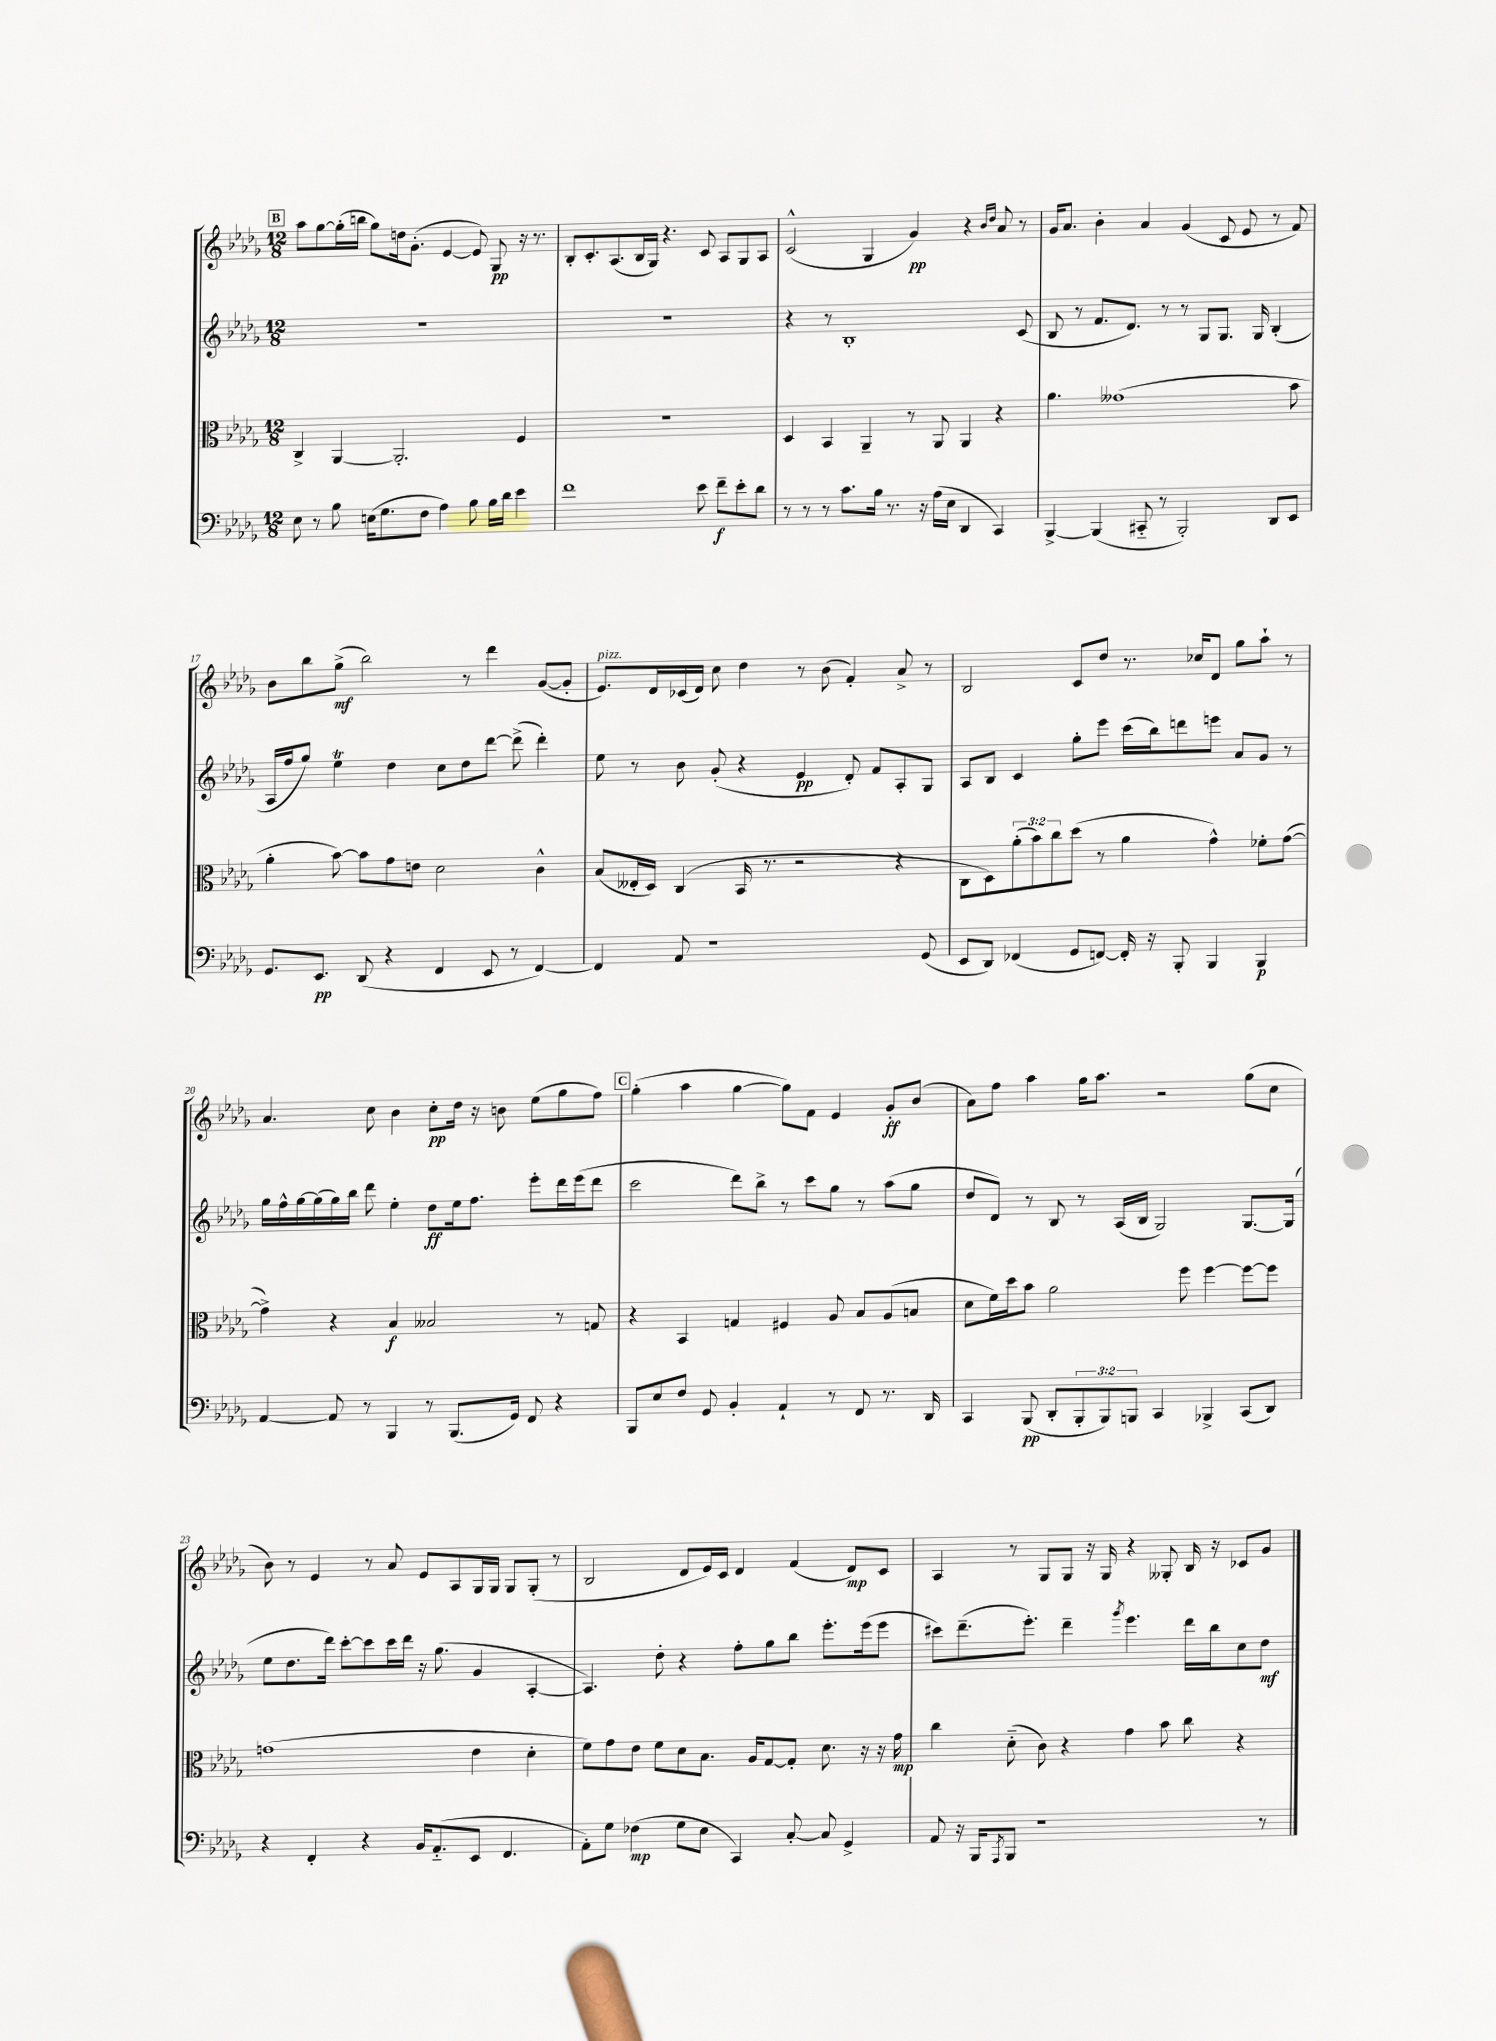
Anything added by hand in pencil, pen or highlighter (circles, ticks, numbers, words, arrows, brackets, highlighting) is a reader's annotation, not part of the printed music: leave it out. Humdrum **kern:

**kern	**kern	**kern	**kern
*staff4	*staff3	*staff2	*staff1
*clefF4	*clefC3	*clefG2	*clefG2
*k[b-e-a-d-g-]	*k[b-e-a-d-g-]	*k[b-e-a-d-g-]	*k[b-e-a-d-g-]
*M12/8	*M12/8	*M12/8	*M12/8
8E-	4C^	1.r	8aa-
8r	.	.	[8gg-
8B-	[4AA-	.	(16gg-']
.	.	.	16bb
(16E	.	.	8gg-)
8.G-	.	.	.
.	2.AA-']	.	16dd
.	.	.	(8.g-'
8F	.	.	.
4A-)	.	.	[4e-
8B-	.	.	8e-])
16B-	.	.	8G-
16d-	.	.	.
4e-	4F	.	16r
.	.	.	8.r
=	=	=	=
1f	1.r	1.r	8B-'
.	.	.	8.c'
.	.	.	(8.A-
.	.	.	16B-
.	.	.	16G-)
.	.	.	4.r
8e-	.	.	8c
8f~	.	.	8A-
8e-'	.	.	8G-
8d-	.	.	8A-
=	=	=	=
8r	4D-	4r	(2c^^
8r	.	.	.
8r	4BB-	8r	.
8.c	.	1B-'	.
.	4AA-~	.	4G-
16B-	.	.	.
8.r	.	.	.
.	8r	.	4g-)
16r	.	.	.
(16A-	8AA-	.	.
16E-	.	.	.
4DD-	4AA-	.	4r
.	.	.	16qqb-
.	.	.	16qqdd-
4CC)	4r	.	8a-
.	.	(8c	8r
=	=	=	=
[4BBB-^	4.a-	8B-	16g-
.	.	.	8.a-
.	.	8r	.
(4BBB-]	.	8.f	4b-'
.	(1g--	.	.
.	.	8.d-)	.
8CC#'~	.	.	4a-
8r	.	8r	.
2BBB-')	.	8r	(4g-
.	.	8G-	.
.	.	8.G-	8c
.	.	.	8e-
.	.	16G-	.
8DD-	.	(4B-'	8r
8EE-	8b-	.	8f)
=	=	=	=
8.GG-	4a-'	16A-	8b-
.	.	16ff	.
.	.	8gg-)	8bb-
8.EE-	.	.	.
.	[8b-)	4ee-	(8gg-^
(8DD-	8b-]	.	2bb-)
4r	8g-	4dd-	.
.	8e	.	.
4FF	2d-	8cc	.
.	.	8dd-	8r
8EE-	.	[8ddd-	4ddd-
8r	.	(8ddd-^]	.
[4FF)	4c^^	4ddd-')	([8g-
.	.	.	8g-']
=	=	=	=
4FF]	(8B-	8ee-	8.e-)
.	16E--'	8r	.
.	16D-)	.	16d-
8AA-	(4C	8b-	(16c-
.	.	.	16d-)
1r	.	(8g-'	8cc
.	16BB-	4r	4dd-
.	8.r	.	.
.	2r	4e-	8r
.	.	.	(8b-
.	.	8d-')	4f')
.	.	8f	.
.	4r	8A-'	8a-^
(8GG-	.	8G-	8r
=	=	=	=
8EE-	8C	8A-	2B-
8DD-)	8D-)	8B-	.
(4FF-	(12a-'	4c	.
.	12b-)	.	.
.	12cc	.	.
8GG-	(8dd-	8gg-'	8c
[8FF)	8r	8eee-	8dd-
16FF']	4a-	(16ccc	8.r
16r	.	16bb-)	.
8BBB-'	.	8ddd	.
.	.	.	16cc-
4BBB-	4g-^^)	8eee	8d-
.	.	8a-	8gg-
4BBB-	8f-'	8g-	8aa-`
.	([8g-	8r	8r
=	=	=	=
[4AA-	4g-^])	16gg-	4.a-
.	.	16ff^^	.
.	.	[16gg-	.
.	.	(16gg-]	.
8AA-]	4r	16gg-)	.
.	.	16bb-	.
8r	.	8ddd-	8cc
4BBB-	4B-	4ee-'	4b-
8r	2B--	8dd-	8cc'
(8.BBB-	.	16ee-	16dd-
.	.	8.ff	16r
.	.	.	8b
16GG-)	.	.	.
8FF	.	8eee-'	(8ee-
4r	8r	16ddd-	8gg-
.	.	(16eee-	.
.	8G	8ddd-	8ff)
=	=	=	=
8BBB-	4r	2ccc	(4gg-'
8E-	.	.	.
8F	4BB-	.	4aa-
8GG-	.	.	.
4BB-'	4G	8ddd-)	[4gg-
.	.	8bb-^	.
4AA-`	4F#	8r	8gg-])
.	.	8ccc	8f
8r	8A-	8gg-	4e-
8FF	8B-	8r	.
8.r	(8A-	(8aa-	8g-'
.	8B	8gg-	(8b-
16DD-	.	.	.
=	=	=	=
4CC	8d-	8dd-	8a-)
.	16f)	8d-)	8ff
.	16dd-	.	.
(8BBB-	8b-	8r	4aa-
8DD-'	2a-	8B-	.
12BBB-'	.	8r	16gg-
.	.	.	8.aa-
12BBB-)	.	.	.
.	.	(16A-	.
12BBB	.	.	.
.	.	16B-	.
4CC	.	2G-)	2r
.	8ff	.	.
4BBB-^	[4ff	.	.
(8CC	8ff_	[8.G-	(8gg-
8DD-)	8ff]	.	8cc
.	.	(16G-]	.
=	=	=	=
4r	(1g	8ee-	8b-)
.	.	8.dd-	8r
4FF'	.	.	4e-
.	.	16ddd-)	.
.	.	[8ccc'	.
4r	.	8ccc]	8r
.	.	16ccc	8a-
.	.	16ddd-	.
16BB-	.	16r	8e-
(8.AA-'~	.	(8.gg-	.
.	.	.	8A-
8EE-	4e-	4g-	16G-
.	.	.	16G-
4.FF	.	.	8G-
.	4d-'	[4A-'	(8G-'
.	.	.	8r
=	=	=	=
8AA-')	8f)	4.A-])	2B-
8G-	8g-	.	.
(4F-	8e-	.	.
.	8f	8dd-'	.
8G-	8d-	4r	8d-
8E-	8.B-	.	16e-)
.	.	.	16c
4CC)	.	8ff'	4d-
.	16A-	.	.
.	[8G-	8gg-	.
[8C'	8G-']	8bb-	(4f
8C]	8.d-	8.eee-'	.
4GG-^	.	.	8d-)
.	16r	(16eee-	.
.	16r	8eee-	8c
.	16g-	.	.
=	=	=	=
8AA-	4cc	8ccc#)	4A-
16r	.	(8.ddd-~	.
16BBB-	.	.	.
8qAAA-	.	.	.
8BBB-	(8d-'~	.	8r
.	.	8.eee-')	.
1r	8c)	.	8G-
.	4r	4ddd-~	8G-
.	.	.	16r
.	.	.	16G-
.	.	8qggg-	.
.	4g-	4.eee-	4r
.	8b-	.	8G--'
.	8cc	16ddd-	16B-
.	.	16bb-	16r
.	4r	8cc	8c-
8r	.	8dd-	8g-
==	==	==	==
*-	*-	*-	*-
